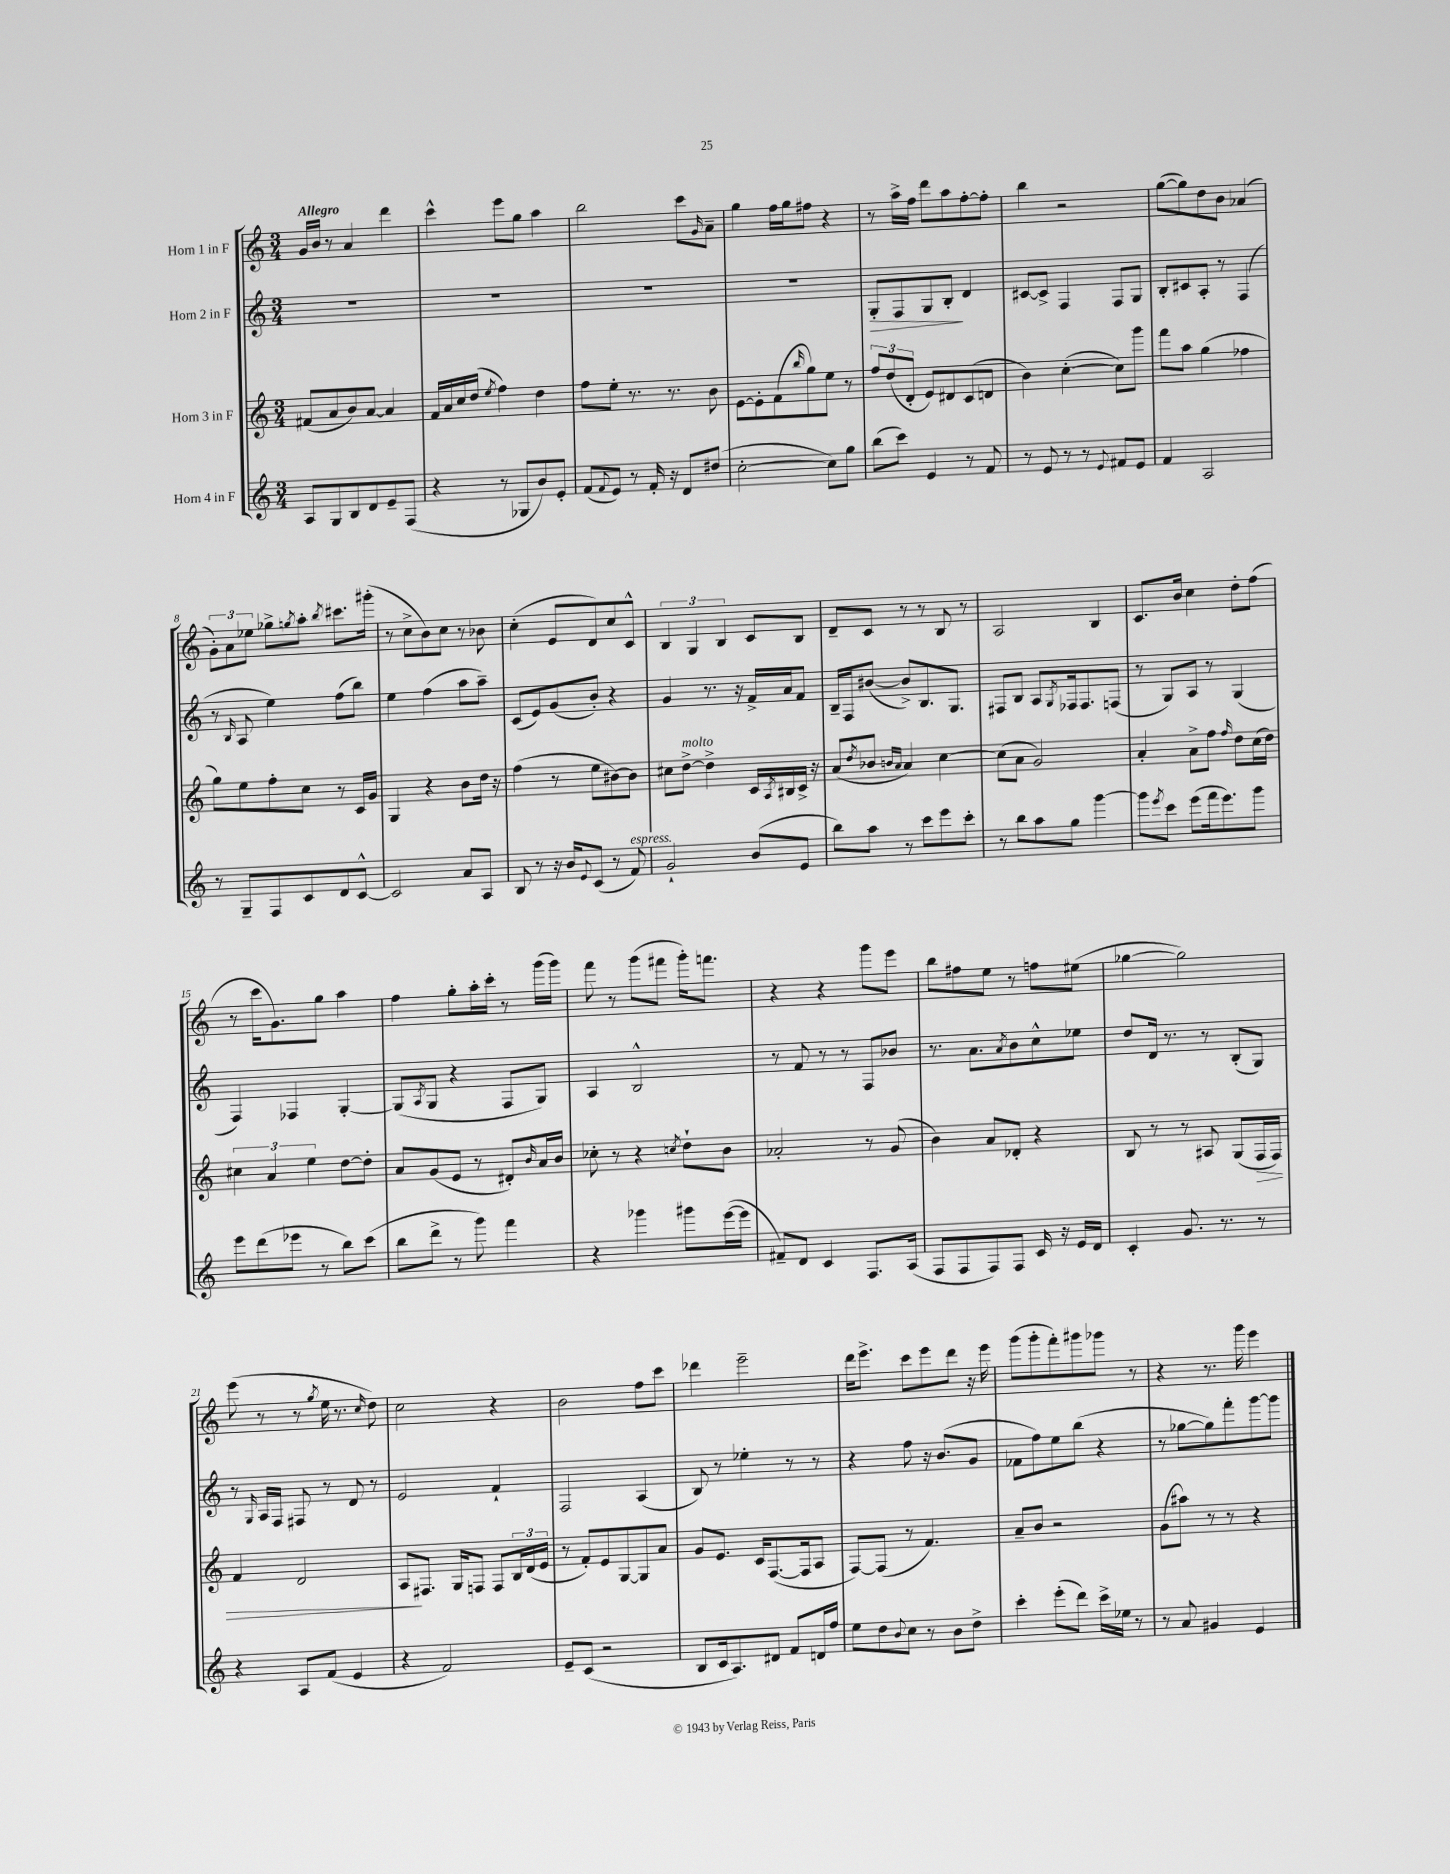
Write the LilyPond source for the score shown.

<<
\new StaffGroup <<
\new Staff = "s0" \with { instrumentName = "Horn 1 in F" } {
    \clef treble \key c \major \numericTimeSignature \time 3/4 \tempo "Allegro"
    g'16 b'16 r8 a'4 d'''4 |
    c'''4-^ e'''8 g''8 a''4 |
    b''2 c'''8 \grace { g'16 } a'8-- |
    g''4 f''16 g''16 fis''8 r4 |
    r8 a''16-> f''16 d'''8 a''8 f''8~-. f''8-. |
    b''4 r2 |
    g''8~( g''8) d''8 b'8 aes'4( |
    \tuplet 3/2 { g'8-.) a'8 ees''8 } ges''8-> \acciaccatura { g''8 } a''8-. \acciaccatura { b''8 } cis'''8. gis'''16-.( |
    r8 c''8-> b'8) c''8 r8 bes'8 |
    c''4-.( e'8 d'8) c''8 c'8-^ |
    \tuplet 3/2 { b4 g4 b4 } c'8 b8 |
    d'8-- c'8 r8 r8 b8 r8 |
    a2 b4 |
    c'8. b'16 c''4 d''8-. f''8( |
    r8 c'''16 g'8.) g''8 a''4 |
    f''4 g''8-. a''16-. c'''16-. r8 g'''16( g'''16) |
    f'''8 r8 g'''8( fis'''8 g'''16-.) f'''8. |
    r4 r4 g'''8 e'''8 |
    b''8 fis''8 e''8 r8 f''8 eis''8( |
    ges''4~ ges''2) |
    e'''8( r8 r8 \acciaccatura { g''8 } e''16 r8. \grace { c''16 } d''8) |
    c''2 r4 |
    b'2 f''8 c'''8 |
    des'''4 e'''2-- |
    d'''16 e'''8.-> c'''8 e'''8 d'''8 r16 e'''16 |
    g'''8( g'''8-. f'''8-.) gis'''8 ges'''8 r8 |
    r4 r8. g'''16 e'''4 \bar "|." |
}
\new Staff = "s1" \with { instrumentName = "Horn 2 in F" } {
    \clef treble \key c \major \numericTimeSignature \time 3/4
    R2. |
    R2. |
    R2. |
    R2. |
    g8-.\> f8 g8 b8-.\! d'4 |
    cis'8~ cis'8-> f4 f8 g8 |
    b8-. cis'8 a8-. r8 f4( |
    r8 \grace { b16 } a8 e''4) f''8( b''8) |
    e''4 f''4( a''8 a''8--) |
    c'8( e'8) g'8( b'8-.) r4 |
    g'4 r8. r16 f'16-> a'16 f'8 |
    b16-- f16 bis'8~( bis'8->) b8. g8. |
    fis8 b8 a8 \acciaccatura { g8 } fes16 fes8. f8( |
    r8 g8) a8 r8 g4( |
    f4) fes4 g4~-. |
    g8( \acciaccatura { a8 } g8 r4 f8 g8) |
    a4 b2-^ |
    r8 f'8 r8 r8 f8 bes'8 |
    r8. a'8. \acciaccatura { a'8 } b'8 c''8-^ ees''8 |
    d''8 d'16 r8. r8 b8-.( g8) |
    r8 \grace { g16 } a16 f16 fis8 r8 d'8 r8 |
    e'2 f'4-! |
    f2 a4( |
    b8) r8 ees''4-. r8 r8 |
    r4 f''8 r16 b'8.( g'8 |
    fes'8 f''8) e''8 b''8( r4 |
    r8 ges''8~ ges''8) f'''8-. g'''8~ g'''8 \bar "|." |
}
\new Staff = "s2" \with { instrumentName = "Horn 3 in F" } {
    \clef treble \key c \major \numericTimeSignature \time 3/4
    fis'8( a'8 b'8) a'8~ a'4 |
    f'16 a'16 c''16 d''16( \acciaccatura { e''8 } f''4) d''4 |
    f''8 e''8-. r8. r8. b'8 |
    e'8~ e'8-. f'8( \grace { b''16 } g''8) e''8 r8 |
    \tuplet 3/2 { f''8 d''8( d'8-. } e'8) dis'8 c'8( d'8 |
    b'4) c''4~-.( c''8) g'''8 |
    f'''8 a''8 g''4( fes''4 |
    g''8) e''8 f''8-. c''8 r8 c'16 g'16 |
    g4 r4 b'8 d''16 r16 |
    f''4( r8 e''8 bis'8~) bis'8 |
    cis''8 d''8~->^\markup { \italic "molto" } d''4-> c'16 \acciaccatura { a8 } bis16 c'16-> r16 |
    a'8( \acciaccatura { d''8 } bes'8 \grace { b'16 a'16 } a'4) c''4~ |
    c''8( a'8 g'2) |
    a'4-. a'8-> f''8 \grace { f''16 } d''8 c''16( d''16) |
    \tuplet 3/2 { cis''4 a'4 e''4 } d''8~ d''8-. |
    a'8 g'8( e'8 r8 dis'8-.) \grace { b'16 } a'16 b'16 |
    ces''8-. r8 r4 \acciaccatura { c''8 } d''8-! b'8 |
    aes'2-. r8 g'8( |
    b'4) a'8 des'8-. r4 |
    b8 r8 r8 ais8 g8( f16\> f16) |
    f'4 d'2 |
    a8\! fis8. g16 f8 f8 \tuplet 3/2 { b16 d'16( e'16 } |
    r8 f'8-.) e'8 g8~ g8 a'8 |
    g'8 e'8. c'16 f8.~( f16 a8 |
    f8~) f8( r8 f'4.) |
    a'8-- b'8 r2 |
    g'8( ais''8) r8 r8 r4 \bar "|." |
}
\new Staff = "s3" \with { instrumentName = "Horn 4 in F" } {
    \clef treble \key c \major \numericTimeSignature \time 3/4
    a8 g8 b8 d'8 e'8-- f8( |
    r4 r8 ges8 b'8) e'8-. |
    f'8( \appoggiatura { f'8 } e'8) r8 f'16-. r16 d'8 dis''8( |
    c''2~-. c''8) g''8 |
    b''8( c'''8) e'4 r8 f'8 |
    r8 e'8 r8 r8 \appoggiatura { e'8 } fis'8 e'8 |
    f'4 a2 |
    r8 g8-- f8 c'8 d'8 c'8~-^ |
    c'2 a'8 a8 |
    b8 r8 r16 b'16 \appoggiatura { e'8 } c'8( r8 f'8^\markup { \italic "espress." }) |
    g'2-! b'8( e'8 |
    b''8) a''8 r8 c'''8 e'''8 c'''8-. |
    r8 b''8 a''8 g''8 g'''4~ |
    g'''8 \acciaccatura { e'''8 } c'''8 e'''8( f'''16 e'''8.) g'''8 |
    e'''8 d'''8( ees'''8 r8 b''8) c'''8( |
    b''8 d'''8-> r8 g'''8) f'''4 |
    r4 ges'''4 gis'''8 e'''16~( e'''16 |
    fis'8--) d'8 c'4 f8. a16( |
    f8 f8 f8) f8 c'16 r16 e'16 d'16 |
    c'4-. g'8. r8. r8 |
    r4 a8 f'8( e'4 |
    r4 f'2) |
    e'8-- c'8( r2 |
    b8 c'16 a8.) dis'8 f'8 d'16 f''16 |
    e''8 d''8 \appoggiatura { b'8 } c''8 r8 b'8 d''8-> |
    c'''4-. e'''8-.( d'''8) c'''16-> ees''16 r8 |
    r8 a'8 gis'4 e'4 \bar "|." |
}
>>
>>
